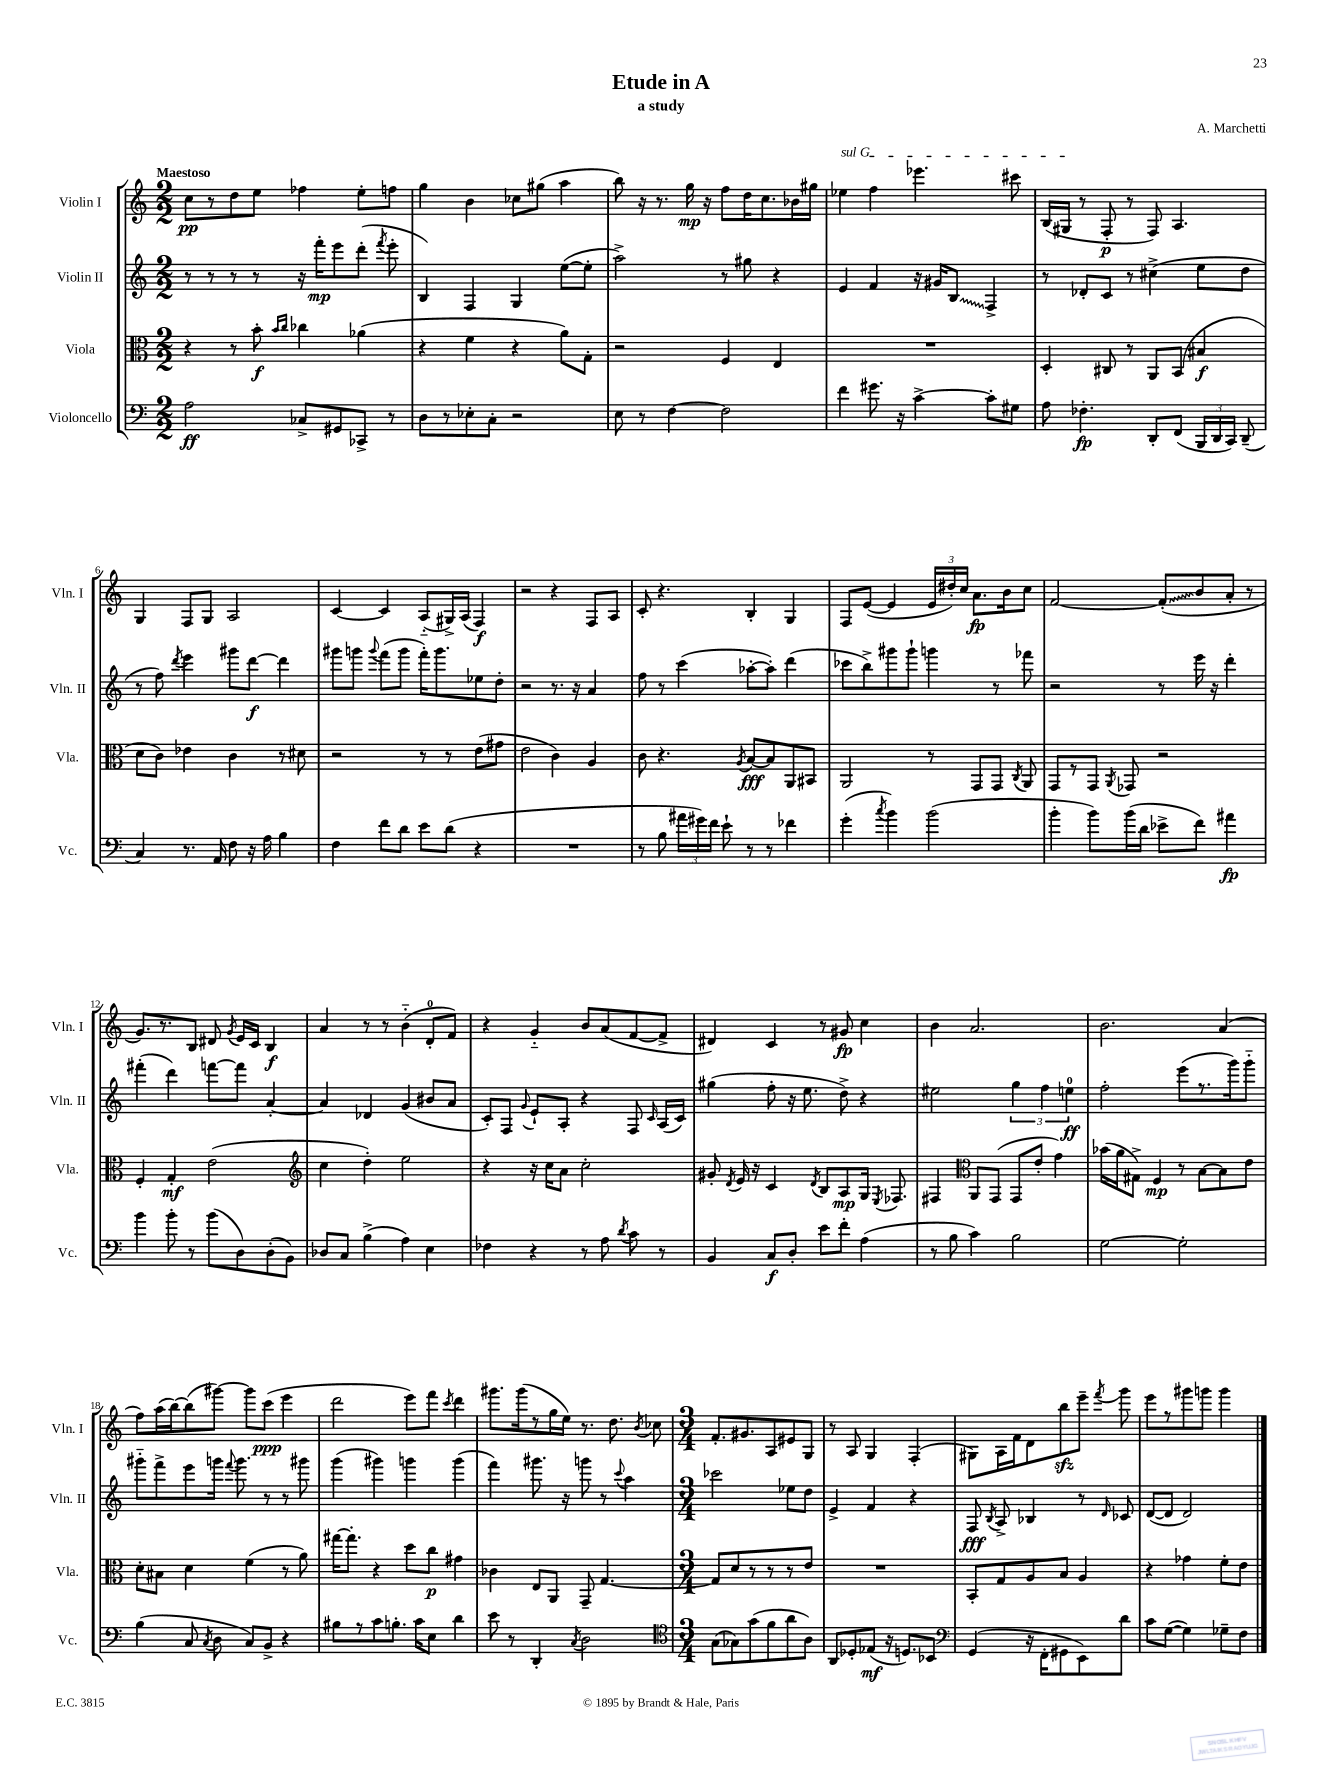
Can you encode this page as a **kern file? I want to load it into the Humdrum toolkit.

**kern	**kern	**kern	**kern
*staff4	*staff3	*staff2	*staff1
*clefF4	*clefC3	*clefG2	*clefG2
*k[]	*k[]	*k[]	*k[]
*M2/2	*M2/2	*M2/2	*M2/2
2A\	4r	8r	8cc\L
.	.	8r	8r
.	8r	8r	8dd\
.	8b'\	8r	8ee\J
.	16qqb/LL	.	.
.	16qqcc/JJ	.	.
8C-^/L	4cc-\	16r	4ff-\
.	.	16fff'\LK	.
8GG#/	.	8eee\	.
8CC-^/J	(4a-\	(8ddd'\J	8ee'\L
.	.	8qfff/	.
8r	.	8eee'\	8ff\J
=	=	=	=
8D\L	4r	4B/)	4gg\
8r	.	.	.
8E-'\	4f\	4F/	4b\
8C'\J	.	.	.
2r	4r	4G/	8cc-\L
.	.	.	(8gg#\J
.	8a\L)	([8ee\L	4aa\
.	8G'\J	8ee'\]J	.
=	=	=	=
8E\	2r	2aa^\)	8bb\)
8r	.	.	16r
.	.	.	8.r
[4F\	.	.	.
.	.	.	16gg\
.	.	.	16r
2F\]	4F/	8r	8ff\L
.	.	8gg#\	16dd\K
.	.	.	8.cc\
.	4E/	4r	.
.	.	.	16b-\L
.	.	.	16gg#\JJ
=	=	=	=
4f\	1r	4e/	4ee-\
8.g#\	.	4f/	4ff\
16r	.	.	.
[4c^\	.	16r	4.eee-\
.	.	16g#/LK	.
.	.	8B/J	.
8c'\]L	.	4F^/	.
8G#\J	.	.	8ccc#\
=	=	=	=
8A\	4D'/	8r	(16B/LL
.	.	.	16G#/JJ
4.F-'\	.	8d-'/L	8r
.	8C#/	8c/J	8F'/
.	8r	8r	8r
8DD'/L	8AA/L	(4cc#^\	8F/)
(8FF/J	(8BB/J	.	4.A/
24BBB/LL	4B#/	8ee\L	.
24DD/	.	.	.
24CC/JJ)	.	.	.
(8DD~/	.	8dd\J	.
=	=	=	=
4C/)	8d\L	8r	4G/
.	8c\J)	8ff\)	.
.	.	8qddd/	.
8.r	4e-\	4eee\	8F/L
.	.	.	8G/J
16AA/	.	.	.
8F\	4c\	8ggg#\L	2A/
16r	.	[8ddd\J	.
16A\	.	.	.
4B\	8r	4ddd\]	.
.	8d#\	.	.
=	=	=	=
4F\	2r	8ggg#\L	[4c/
.	.	8ggg\J	.
.	.	8qqggg/	.
8f\L	.	(8fff\L	4c/]
8d\J	.	8ggg\J	.
8e\L	8r	16fff'\LK)	(8A'~/L
.	.	8.ggg\	.
(8d\J	8r	.	16G#^/L)
.	.	.	(16A/JJ
4r	(8e\L	8ee-\	4F/)
.	8g#\J	8dd'\J	.
=	=	=	=
1r	2e\	2r	2r
.	4c\)	8.r	4r
.	.	16r	.
.	4A/	4a/	8F/L
.	.	.	8A/J
=	=	=	=
8r	8c\	8ff\	8c'/
8B\	4.r	8r	4.r
24a#\LL	.	(4ccc\	.
24g#\)	.	.	.
24f\JJ	.	.	.
8e`\	.	.	.
.	8qA/	.	.
8r	[8B/L	[8aa-'\L	4B'/
8r	8B/]	8aa-'\]J)	.
4f-\	8AA/	(4ddd\	4G/
.	8BB#/J	.	.
=	=	=	=
(4g'\	2AA/	8ccc-\L	8F/L
.	.	8bb^\)	([8e/J
8qcc/	.	.	.
4b\)	.	8ggg#\	4e/]
.	.	8ggg#`\J	.
(2b\	8r	4ggg\	24e/LL
.	.	.	24dd#'/)
.	.	.	24cc/JJ
.	8GG/L	.	8.a\L
.	8GG/J	8r	.
.	.	.	16b\k
.	8qC/	.	.
.	8AA/	8fff-\	8cc\J
=	=	=	=
4b'\	8GG/L	2r	[2f/
.	8r	.	.
8b\L)	8GG/J	.	.
.	8qAA/	.	.
(16b\L	8GG-/	.	.
16d\JJ	.	.	.
8e-^\L	2r	8r	(8f'/]L
8f\J)	.	16eee\	8b/
.	.	16r	.
4a#\	.	4ddd'\	8a'/J
.	.	.	8r
=	=	=	=
4b\	4F'/	(4fff#'\	8.g/L)
.	.	.	8.r
8b'\	4G'/	4ddd\)	.
8r	.	.	8B/J
(8b\L	(2e\	[8fff\L	8d#/
.	.	.	8qg/
8D\)	.	8fff\]J	16e/LL
.	.	.	16c/JJ
(8D'\	.	[4a'/	4B/
8BB\J)	.	.	.
=	=	=	=
*	*clefG2	*	*
8D-/L	4cc\	4a/]	4a/
8C/J	.	.	.
(4B^\	4dd'\)	4d-/	8r
.	.	.	8r
4A\)	2ee\	(4g/	(4b'~\
4E\	.	8b#/L	8d'/L
.	.	8a/J	8f/J)
=	=	=	=
4F-\	4r	8c'/L)	4r
.	.	8F/J	.
.	.	8qqg/	.
4r	16r	8e`/L	4g'~/
.	16cc\LK	.	.
.	8a\J	8A'/J	.
8r	2cc'\	4r	8b/L
8A\	.	.	(8a/
8qd/	.	.	.
8c\	.	8F/	[8f/
.	.	16qqc/	.
8r	.	(16A/LL	8f^/]J
.	.	16c/JJ)	.
=	=	=	=
4BB/	8g#'/	(4gg#\	4d#/)
.	8qd/	.	.
.	16e/	.	.
.	16r	.	.
8C/L	4c/	8ff'\	4c/
8D'/J	.	16r	.
.	.	8.ee\	.
.	8qd/	.	.
8e\L	8B/L	.	8r
8f'\J	8A/	8dd^\)	8g#/
(4A\	16G/Jk	4r	4cc\
.	8qE/	.	.
.	8.F-/	.	.
=	=	=	=
8r	4F#/	2ee#\	4b\
8B\	.	.	.
*	*clefC3	*	*
4c\)	8AA/L	.	2.a/
.	(8GG/J	.	.
2B\	8GG/L	6gg\	.
.	8e'/J	.	.
.	.	6ff\	.
.	4g\)	.	.
.	.	6ee\	.
=	=	=	=
[2G\	(16b-\LL	2ff'\	2.b\
.	16a\J	.	.
.	8G#^\J)	.	.
.	4F/	.	.
2G'\]	8r	(8eee\L	.
.	[8B\L	8.r	.
.	8B\]	.	(4a/
.	.	16ggg\k)	.
.	8e\J	8ggg'~\J	.
=	=	=	=
(4B\	8d'\L	8ggg#'~\L	8ff\L)
.	8B#\J	8fff^\	(16aa\L
.	.	.	[16bb\J)
8C/	4d\	8eee\	(8bb\]
8qC/	.	.	.
8D\	.	16ggg\Jk	[8ggg#\J)
.	.	8qqfff/	.
.	.	8.ggg\	.
8C/L)	(4f\	.	8ggg#\]L
8BB^/J	.	8r	(8ccc\J
4r	8r	8r	4eee\
.	8a\)	8ggg#\	.
=	=	=	=
8B#\L	[16gg#\LK	(4ggg\	2ddd\
.	8.gg#'\]J	.	.
8r	.	.	.
8c\	4r	4ggg#\)	.
8.B'\J	.	.	.
.	8dd\L	4ggg\	8eee\L)
16c\LK	.	.	.
8E\J	8cc\J	.	8fff\J
.	.	.	8qccc/
4d\	4g#\	(4ggg\	4ddd\
=	=	=	=
8e\	4c-\	4fff\)	8.ggg#\L
8r	.	.	.
.	.	.	(16ggg#\k
4DD'/	8E/L	8.ggg#\	8r
.	8AA/J	.	16gg\L
.	.	16r	16ee\JJ)
8qC/	.	.	.
2D\	8GG~/	8ggg\	8.r
.	[4.G/	8r	.
.	.	.	8.dd\
.	.	8qqccc/	.
.	.	4aa\	.
.	.	.	8qb/
.	.	.	8cc-\
=	=	=	=
*clefC4	*	*	*
*M3/4	*M3/4	*M3/4	*M3/4
(8G\L	8G/]L	2ccc-\	8.f'/L
8G-\)	8d/	.	.
.	.	.	8.g#/
(8g\	8r	.	.
8f\	8r	.	8A/
8a\	8r	8ee-\L	8e#/
8A\J)	8e/J	8dd\J	8G/J
=	=	=	=
8AA/L	2.r	4e^/	8r
8D-'/	.	.	8A/
(8E-/J	.	4f/	4G/
16r	.	.	.
8.D/L)	.	.	.
.	.	4r	(4F'/
8BB-/J	.	.	.
=	=	=	=
*clefF4	*	*	*
(4GG/	8BB'/L	8F/	8G#\L)
.	.	8qB/	.
.	8G/	8A^/	16A\L
.	.	.	16f\J
16r	8A/	4B-/	8d\
16FF'\LK	.	.	.
8GG#\	8B/J	.	8bb\
8EE\)	4A/	8r	8eee~\J
.	.	16qqd/	8qfff/
8d\J	.	8c-/	8ggg\
=	=	=	=
8c\L	4r	([8d/L	8eee\L
([8G\J	.	8d/]J	8r
4G\])	4g-\	2d/)	8ggg#\
.	.	.	8ggg\J
8G-~\L	8f'\L	.	4ggg\
8F\J	8e\J	.	.
==	==	==	==
*-	*-	*-	*-
